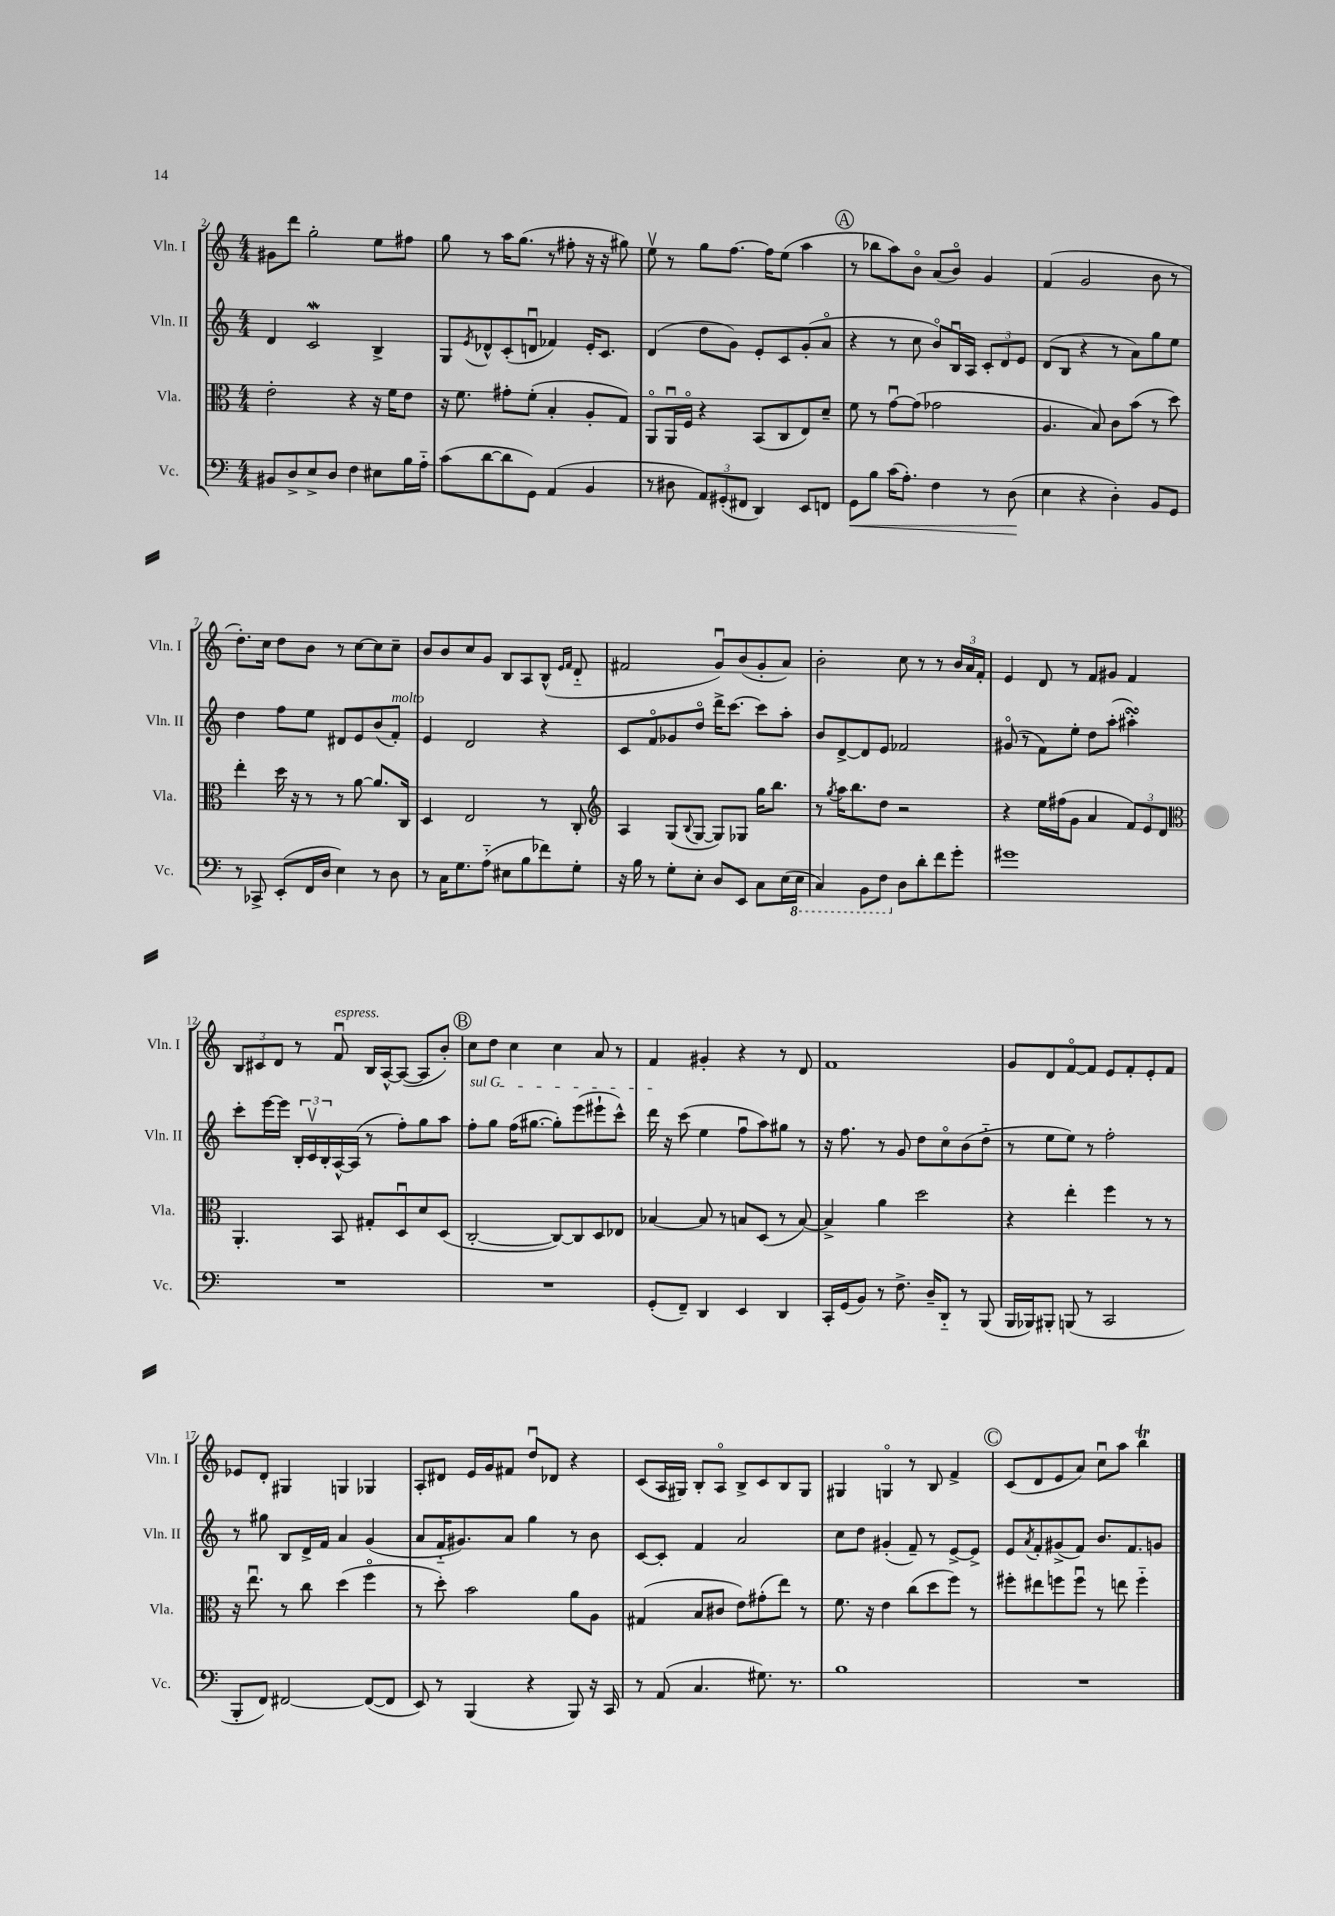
<<
\new StaffGroup <<
\new Staff = "s0" \with { instrumentName = "Vln. I" shortInstrumentName = "Vln. I" } {
    \clef treble \key c \major \numericTimeSignature \time 4/4
    gis'8 d'''8 g''2-. e''8 fis''8 |
    g''8 r8 a''16 g''8.( r8 fis''8-. r16 r16 gis''8) |
    e''8\upbow r8 g''8 f''8.~ f''16 e''8( a''4 |
    \mark \markup { \circle "A" } r8 bes''8 a''8) b'8\flageolet a'8( b'8\flageolet) g'4 |
    f'4( g'2 b'8 r8 |
    d''8.-.) c''16 d''8 b'8 r8 c''8~ c''8 c''8-- |
    b'8 b'8 c''8 g'8 b8 a8 b8-^( \grace { e'16 f'16 } d'8-_ |
    fis'2 g'8\downbow) b'8( g'8-. a'8) |
    b'2-. c''8 r8 r8 \tuplet 3/2 { b'16 a'16 f'16-. } |
    e'4 d'8 r8 f'8 gis'8 f'4 |
    \tuplet 3/2 { b8 cis'8 d'8 } r8 f'8\downbow^\markup { \italic "espress." } b16 a16~-^ a8~( a8 b'8-.) |
    \mark \markup { \circle "B" } c''8 d''8 c''4 c''4 a'8 r8 |
    f'4 gis'4-. r4 r8 d'8 |
    f'1 |
    g'8 d'8 f'8~\flageolet f'8 e'8 f'8-. e'8-. f'8 |
    ees'8 d'8-. gis4 g4 ges4 |
    a8-. dis'8 e'16 g'16 fis'8 d''8\downbow des'8 r4 |
    c'8( a16 gis16) b8-. a8\flageolet b8-> c'8 b8 gis8 |
    gis4 g4\flageolet r8 b8 f'4-> |
    \mark \markup { \circle "C" } c'8( d'8 e'8 a'8) c''8\downbow a''8 b''4\trill \bar "|." |
}
\new Staff = "s1" \with { instrumentName = "Vln. II" shortInstrumentName = "Vln. II" } {
    \clef treble \key c \major \numericTimeSignature \time 4/4
    d'4 c'2\mordent b4-> |
    g8 \acciaccatura { e'8 } des'8-^ c'8-.( d'8\downbow fes'4) e'16-. c'8. |
    d'4( d''8 g'8) e'8-. c'8 g'8-.( a'8\flageolet |
    \mark \markup { \circle "A" } r4 r8 c''8 b'8\flageolet) b16\downbow a16 \tuplet 3/2 { c'8-. d'8 e'8 } |
    d'8( b8 r4 r8 a'8) g''8 e''8 |
    d''4 f''8 e''8 dis'8 e'8 b'8( f'8-.^\markup { \italic "molto" }) |
    e'4 d'2 r4 |
    c'8 f'8\flageolet ges'8 d''8\flageolet d'''16-> c'''8.~ c'''8 a''8-. |
    b'8 d'8~-> d'8 e'8 fes'2 |
    gis'8\flageolet( r8 f'8) e''8-. d''8 a''8-.( ais''4-.\turn) |
    c'''8-. e'''16~ e'''16 \tuplet 3/2 { b16-. c'16\upbow b16-. } a16~-^ a16( r8 f''8-.) g''8 a''8 |
    \mark \markup { \circle "B" } \once \override TextSpanner.bound-details.left.text = \markup { \italic "sul G" } f''8-.\startTextSpan g''8 f''16( gis''8.~ gis''8-.) e'''8( eis'''8-! c'''8-^) |
    d'''16\stopTextSpan r16 c'''8( e''4 f''8\downbow a''8) gis''8 r8 |
    r16 f''8. r8 g'8 d''8 c''8\flageolet b'8( d''8-_ |
    r8 e''8 e''8) r8 f''2-. |
    r8 gis''8 b8 d'16-> f'16 a'4 g'4( |
    a'8 f'16-_ gis'8.) a'8 g''4 r8 b'8 |
    c'8~ c'8-. f'4 a'2 |
    c''8 d''8 gis'4-.( f'8--) r8 e'8~-> e'8-> |
    \mark \markup { \circle "C" } e'8 \acciaccatura { a'8 } f'8-. gis'8->( f'8) b'8. f'8. g'8 \bar "|." |
}
\new Staff = "s2" \with { instrumentName = "Vla." shortInstrumentName = "Vla." } {
    \clef alto \key c \major \numericTimeSignature \time 4/4
    e'2-. r4 r16 f'16 e'8 |
    r16 f'8. gis'8-. f'8-.( b4-. a8-. g8) |
    a,8\flageolet a,16\downbow f16\flageolet r4 b,8( c8 e8) d'8-- |
    \mark \markup { \circle "A" } f'8 r8 g'8~\downbow g'8( ges'2 |
    a4. b8) c'8 b'8( r8 d''8) |
    e''4-. d''16 r16 r8 r8 a'8~ a'8. c16 |
    d4 e2 r8 c8-. |
    \clef treble a4 g8( \appoggiatura { b8 } g8~ g8) ges8 g''16 b''8. |
    r8 \acciaccatura { g''8 } a''16 b''8. d''8 r2 |
    r4 e''16 fis''16( g'8 a'4 \tuplet 3/2 { f'8) e'8 d'8 } |
    \clef alto a,4.-. b,8 gis8-. d8\downbow d'8 d8( |
    \mark \markup { \circle "B" } c2~-. c8~) c8 d8 ees8 |
    bes4~ bes8 r8 b8 d8( r8 b8~) |
    b4-> a'4 d''2 |
    r4 e''4-. f''4 r8 r8 |
    r16 e''8.\downbow r8 c''8 d''4( f''4\flageolet |
    r8 d''8-.) b'2 a'8 a8 |
    gis4( b8 cis'8 e'8) gis'8-.( e''8) r8 |
    f'8. r16 e'4 c''8( d''8 f''8) r8 |
    \mark \markup { \circle "C" } fis''8-. eis''8 f''8 f''8\downbow r8 e''8 f''4-_ \bar "|." |
}
\new Staff = "s3" \with { instrumentName = "Vc." shortInstrumentName = "Vc." } {
    \clef bass \key c \major \numericTimeSignature \time 4/4
    bis,8 d8-> e8-> d8 f4 eis8 b16 a16-_ |
    c'8( d'8~ d'8 g,8) a,4( b,4 |
    r8 dis8 \tuplet 3/2 { a,8) gis,8-.( fis,8 } d,4) e,8 f,8 |
    \mark \markup { \circle "A" } g,8\< b8 c'16( a8.-.) f4 r8 d8\!( |
    e4 r4 d4-.) b,8 g,8 |
    r8 ces,8-> e,8-.( f,16 d16 e4) r8 d8 |
    r8 c16 g8. a8-_( eis8 b8 fes'8) g8-. |
    r16 b16 r8 g8-. e8-. d8 e,8 c8 e16( \ottava #-1 e,16 |
    c,4) b,,8 f,8 \ottava #0 d8 d'8-. f'8 g'8-. |
    gis'1 |
    R1 |
    \mark \markup { \circle "B" } R1 |
    g,8-.( f,8--) d,4 e,4 d,4 |
    c,16-. g,16( b,8) r8 f8.-> d16-- d,8-_ r8 b,,8( |
    b,,16 bes,,16) bis,,8-. b,,8( r8 c,2 |
    b,,8-. f,8) fis,2~ fis,8~( fis,8 |
    e,8) r8 b,,4( r4 b,,8) r16 c,16 |
    r8 a,8( c4. gis8.) r8. |
    b1 |
    \mark \markup { \circle "C" } R1 \bar "|." |
}
>>
>>
\layout { \context { \Score currentBarNumber = #2 } }
